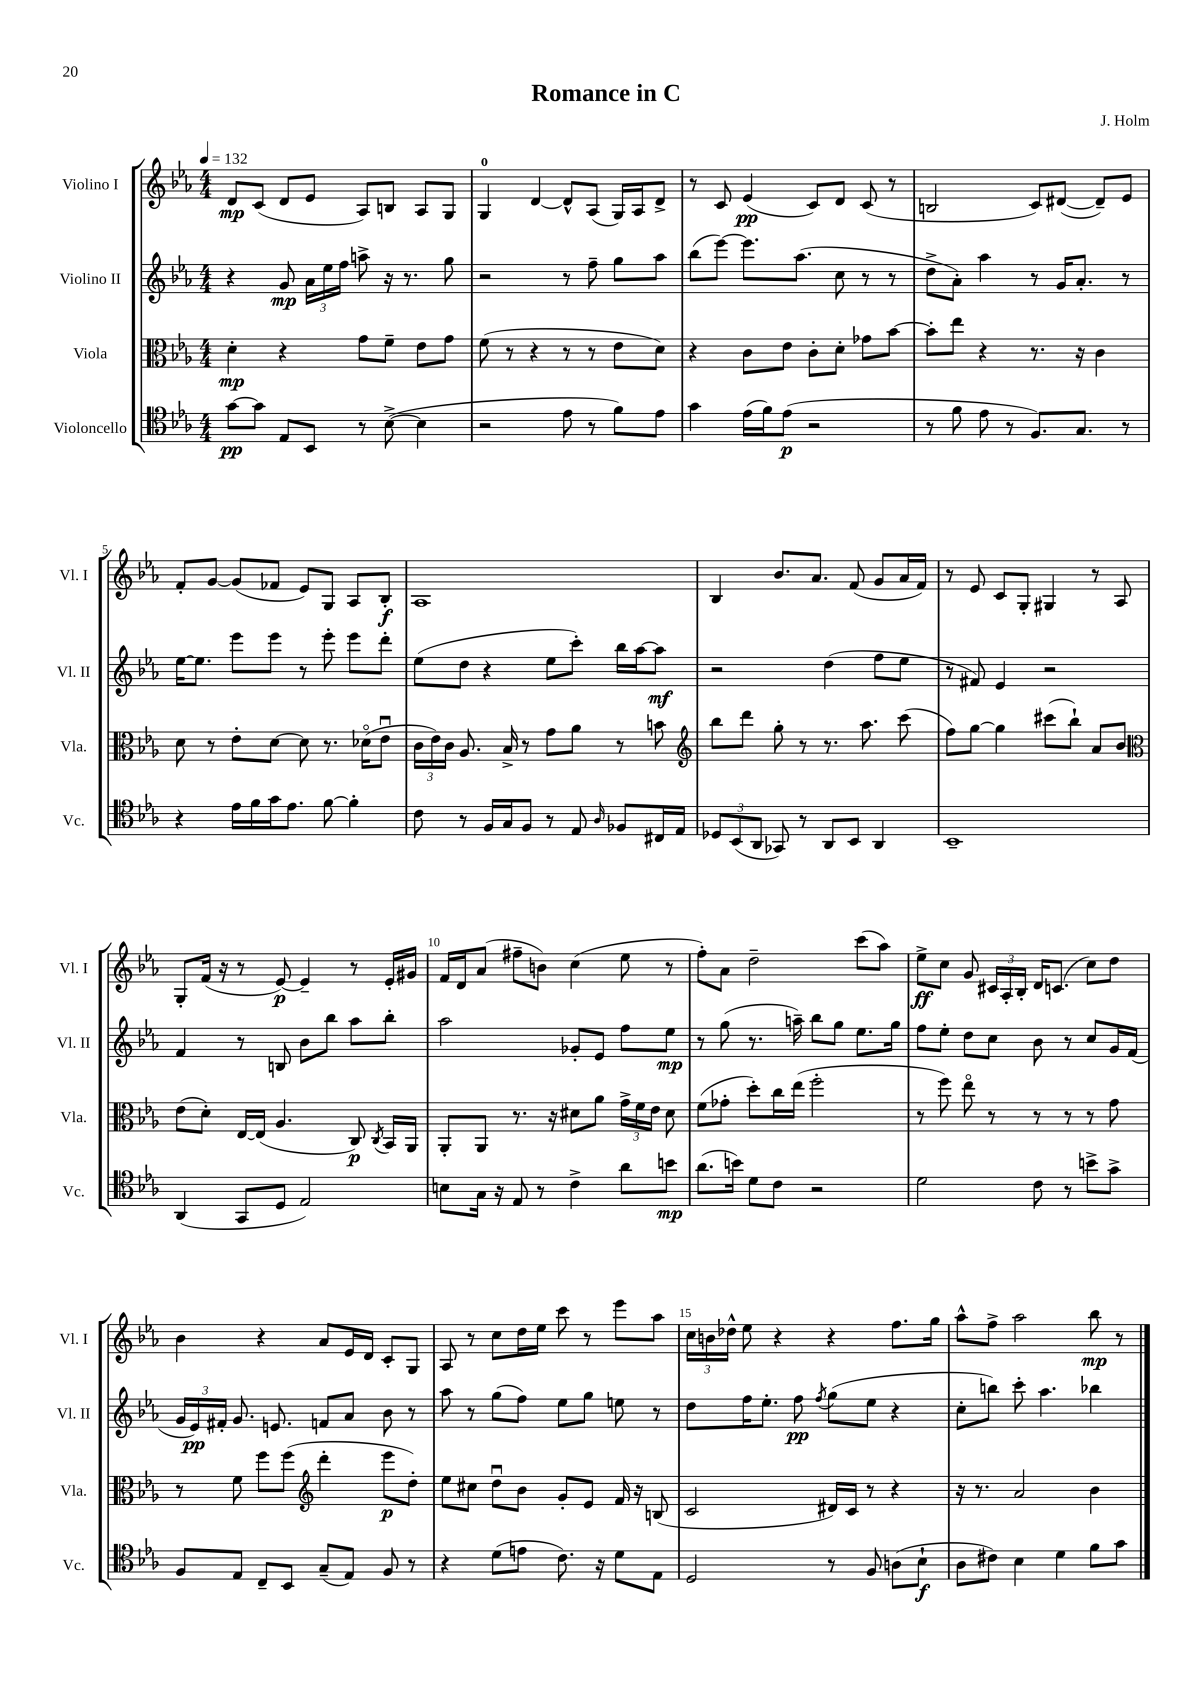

**kern	**dynam	**kern	**dynam	**kern	**dynam	**kern	**dynam
*part4	*part4	*part3	*part3	*part2	*part2	*part1	*part1
*staff4	*staff4	*staff3	*staff3	*staff2	*staff2	*staff1	*staff1
*I"Violoncello	*	*I"Viola	*	*I"Violino II	*	*I"Violino I	*
*I'Vc.	*	*I'Vla.	*	*I'Vl. II	*	*I'Vl. I	*
*clefC4	*	*clefC3	*	*clefG2	*	*clefG2	*
*k[b-e-a-]	*	*k[b-e-a-]	*	*k[b-e-a-]	*	*k[b-e-a-]	*
*M4/4	*	*M4/4	*	*M4/4	*	*M4/4	*
*MM132	*	*MM132	*	*MM132	*	*MM132	*
=1	=1	=1	=1	=1	=1	=1	=1
[8g\L	pp	4d'\	mp	4r	.	8d/L	mp
8g\J]	.	.	.	.	.	(8c/J	.
8E-/L	.	4r	.	8g/	mp	8d/L	.
8BB-/J	.	.	.	24a-\LL	.	8e-/J	.
.	.	.	.	24ee-\	.	.	.
.	.	.	.	24ff\JJ	.	.	.
8r	.	8g\L	.	8aan^\	.	8A-/L)	.
([8B-^\	.	8f~\J	.	16r	.	8Bn/J	.
.	.	.	.	8.r	.	.	.
4B-\]	.	8e-\L	.	.	.	8A-/L	.
.	.	8g\J	.	8gg\	.	8G/J	.
=2	=2	=2	=2	=2	=2	=2	=2
2r	.	(8f\	.	2r	.	4G/	.
.	.	8r	.	.	.	.	.
.	.	4r	.	.	.	[4d/	.
8e-\	.	8r	.	8r	.	8d^^/L]	.
8r	.	8r	.	8ff~\	.	(8A-/J	.
8f\L)	.	8e-\L	.	8gg\L	.	16G/LL)	.
.	.	.	.	.	.	16A-/J	.
8e-\J	.	8d\J)	.	8aa-\J	.	8d^/J	.
=3	=3	=3	=3	=3	=3	=3	=3
4g\	.	4r	.	(8bb-\L	.	8r	.
.	.	.	.	[8eee-\J)	.	8c/	.
(16e-\LL	.	8c\L	.	8.eee-\L]	.	(4e-/	pp
16f\J)	.	.	.	.	.	.	.
(8e-\J	p	8e-\J	.	.	.	.	.
.	.	.	.	(8.aa-\J	.	.	.
2r	.	8c'\L	.	.	.	8c/L)	.
.	.	8d'\J	.	8cc\	.	8d/J	.
.	.	8g-X\L	.	8r	.	(8c/	.
.	.	[8b-\J	.	8r	.	8r	.
=4	=4	=4	=4	=4	=4	=4	=4
8r	.	8b-'\L]	.	8dd^\L	.	2Bn/	.
8f\	.	8ee-\J	.	8a-'\J)	.	.	.
8e-\	.	4r	.	4aa-\	.	.	.
8r	.	.	.	.	.	.	.
8.F/L)	.	8.r	.	8r	.	8c/L)	.
.	.	.	.	16g/KL	.	([8d#X/J	.
8.G/J	.	16r	.	8.a-'/J	.	.	.
.	.	4c\	.	.	.	8d#~/L])	.
8r	.	.	.	8r	.	8e-/J	.
!!LO:LB:g=z
=5	=5	=5	=5	=5	=5	=5	=5
4r	.	8d\	.	[16ee-\KL	.	8f'/L	.
.	.	.	.	8.ee-\J]	.	.	.
.	.	8r	.	.	.	[8g/J	.
16e-\LL	.	8e-'\L	.	8eee-\L	.	(8g/L]	.
16f\	.	.	.	.	.	.	.
16g\J	.	[8d\J	.	8eee-\J	.	8f-X/J	.
8.e-\J	.	.	.	.	.	.	.
.	.	8d\]	.	8r	.	8e-/L)	.
[8f\	.	8.r	.	8eee-'\	.	8G/J	.
4f'\]	.	.	.	8eee-\L	.	8A-/L	.
.	.	(16d-X\KL	.	.	.	.	.
.	.	8e-u\J	.	8ddd'\J	.	8B-'/J	f
=6	=6	=6	=6	=6	=6	=6	=6
8c\	.	24c\LL	.	(8ee-\L	.	1A-	.
.	.	24e-\)	.	.	.	.	.
.	.	24c\JJ	.	.	.	.	.
8r	.	8.A-/	.	8dd\J	.	.	.
16F/LL	.	.	.	4r	.	.	.
16G/J	.	16B-^/	.	.	.	.	.
8F/J	.	8r	.	.	.	.	.
8r	.	8g\L	.	8ee-\L	.	.	.
8E-/	.	8a-\J	.	8ccc'\J)	.	.	.
16qqA-/	.	.	.	.	.	.	.
8F-X/L	.	8r	.	16bb-\LL	.	.	.
.	.	.	.	[16aa-\J	.	.	.
16C#X/L	.	8bn\	.	8aa-\J]	mf	.	.
16E-/JJ	.	.	.	.	.	.	.
=7	=7	=7	=7	=7	=7	=7	=7
*	*	*clefG2	*	*	*	*	*
12D-X/L	.	8bb-\L	.	2r	.	4B-/	.
(12BB-/	.	.	.	.	.	.	.
.	.	8ddd\J	.	.	.	.	.
12AA-/J	.	.	.	.	.	.	.
8GG-X/)	.	8gg'\	.	.	.	8.b-/L	.
8r	.	8r	.	.	.	.	.
.	.	.	.	.	.	8.a-/J	.
8AA-/L	.	8.r	.	(4dd\	.	.	.
8BB-/J	.	.	.	.	.	(8f/	.
.	.	8.aa-\	.	.	.	.	.
4AA-/	.	.	.	8ff\L	.	8g/L	.
.	.	(8ccc\	.	8ee-\J	.	16a-/L	.
.	.	.	.	.	.	16f/JJ)	.
=8	=8	=8	=8	=8	=8	=8	=8
1BB-~	.	8ff\L)	.	8r	.	8r	.
.	.	[8gg\J	.	8f#X/)	.	8e-/	.
.	.	4gg\]	.	4e-/	.	8c/L	.
.	.	.	.	.	.	8G'/J	.
.	.	(8ccc#X\L	.	2r	.	4G#X/	.
.	.	8bb-`\J)	.	.	.	.	.
.	.	8a-/L	.	.	.	8r	.
.	.	8b-/J	.	.	.	8A-/	.
!!LO:LB:g=z
=9	=9	=9	=9	=9	=9	=9	=9
*	*	*clefC3	*	*	*	*	*
(4AA-/	.	(8e-\L	.	4f/	.	8G'/L	.
.	.	8d'\J)	.	.	.	(16f/Jk	.
.	.	.	.	.	.	16r	.
8GG/L	.	[16E-/LL	.	8r	.	8r	.
.	.	(16E-/JJ]	.	.	.	.	.
8D/J	.	4.A-/	.	8Bn/	.	[8e-/)	p
2E-/)	.	.	.	8b-\L	.	4e-~/]	.
.	.	.	.	8bb-\J	.	.	.
.	.	8C/)	p	8aa-\L	.	8r	.
.	.	8qC/	.	.	.	.	.
.	.	16BB-/LL	.	8bb-'\J	.	16e-'/LL	.
.	.	16AA-/JJ	.	.	.	16g#X/JJ	.
=10	=10	=10	=10	=10	=10	=10	=10
8Bn\L	.	8AA-'/L	.	2aa-\	.	16f/LL	.
.	.	.	.	.	.	16d/J	.
16G\Jk	.	8AA-/J	.	.	.	(8a-/J	.
16r	.	.	.	.	.	.	.
8E-/	.	8.r	.	.	.	8ff#X~\L	.
8r	.	.	.	.	.	8bn\J)	.
.	.	16r	.	.	.	.	.
4c^\	.	8d#X\L	.	8g-X'/L	.	(4cc\	.
.	.	8a-\J	.	8e-/J	.	.	.
8a-\L	.	24g^\LL	.	8ff\L	.	8ee-\	.
.	.	24f\	.	.	.	.	.
.	.	24e-\JJ	.	.	.	.	.
8bn\J	mp	8d#\	.	8ee-\J	mp	8r	.
=11	=11	=11	=11	=11	=11	=11	=11
(8.a-\L	.	(8f\L	.	8r	.	8ff'\L)	.
.	.	8g-X'\J	.	(8gg\	.	8a-\J	.
16bn\Jk)	.	.	.	.	.	.	.
8d\L	.	8dd'\L)	.	8.r	.	2dd~\	.
8c\J	.	16cc\L	.	.	.	.	.
.	.	(16ee-\JJ	.	16aan~\)	.	.	.
2r	.	2ff'\	.	8bb-\L	.	.	.
.	.	.	.	8gg\J	.	.	.
.	.	.	.	8.ee-\L	.	(8ccc\L	.
.	.	.	.	.	.	8aa-\J)	.
.	.	.	.	16gg\Jk	.	.	.
=12	=12	=12	=12	=12	=12	=12	=12
2d\	.	8r	.	8ff\L	.	8ee-^\L	ff
.	.	8ff\)	.	8ee-'\J	.	8cc\J	.
.	.	8ee-\	.	8dd\L	.	8g/	.
.	.	8r	.	8cc\J	.	24c#X/LL	.
.	.	.	.	.	.	24A-'/	.
.	.	.	.	.	.	24B-'/JJ	.
8c\	.	8r	.	8b-\	.	16d/KL	.
.	.	.	.	.	.	(8.cn/J	.
8r	.	8r	.	8r	.	.	.
8bn^\L	.	8r	.	8cc/L	.	8cc\L)	.
8g^\J	.	8g\	.	16g/L	.	8dd\J	.
.	.	.	.	(16f/JJ	.	.	.
!!LO:LB:g=z
=13	=13	=13	=13	=13	=13	=13	=13
8F/L	.	8r	.	24g/LL	.	4b-\	.
.	.	.	.	24e-/)	pp	.	.
.	.	.	.	24f#X'/JJ	.	.	.
8E-/J	.	8f\	.	8.g/	.	.	.
8C~/L	.	8ff\L	.	.	.	4r	.
.	.	.	.	8.en/	.	.	.
8BB-/J	.	(8ff\J	.	.	.	.	.
*	*	*clefG2	*	*	*	*	*
(8G~/L	.	4ddd'\	.	8fn/L	.	8a-/L	.
8E-/J)	.	.	.	8a-/J	.	16e-/L	.
.	.	.	.	.	.	16d/JJ	.
8F/	.	8eee-\L	p	8b-\	.	8c'/L	.
8r	.	8dd'\J)	.	8r	.	8G/J	.
=14	=14	=14	=14	=14	=14	=14	=14
4r	.	8ee-\L	.	8aa-\	.	8A-/	.
.	.	8cc#X\J	.	8r	.	8r	.
(8d\L	.	8ddu\L	.	(8gg\L	.	8cc\L	.
8en\J	.	8b-\J	.	8ff\J)	.	16dd\L	.
.	.	.	.	.	.	16ee-\JJ	.
8.c\)	.	8g'/L	.	8ee-\L	.	8ccc\	.
.	.	8e-/J	.	8gg\J	.	8r	.
16r	.	.	.	.	.	.	.
8d\L	.	16f/	.	8een\	.	8eee-\L	.
.	.	16r	.	.	.	.	.
8E-\J	.	(8Bn/	.	8r	.	8aa-\J	.
=15	=15	=15	=15	=15	=15	=15	=15
2D/	.	2c/	.	8dd\L	.	24cc\LL	.
.	.	.	.	.	.	24bn\	.
.	.	.	.	.	.	24dd-X^^\JJ	.
.	.	.	.	16ff\K	.	8ee-\	.
.	.	.	.	8.ee-'\J	.	.	.
.	.	.	.	.	.	4r	.
.	.	.	.	8ff\	pp	.	.
.	.	.	.	8qff/	.	.	.
8r	.	16d#X/LL)	.	(8gg\L	.	4r	.
.	.	16c/JJ	.	.	.	.	.
8F/	.	8r	.	8ee-\J	.	.	.
(8An\L	.	4r	.	4r	.	8.ff\L	.
8B-`\J	f	.	.	.	.	.	.
.	.	.	.	.	.	16gg\Jk	.
=16	=16	=16	=16	=16	=16	=16	=16
8A-\L	.	16r	.	8cc'\L	.	8aa-^^\L	.
.	.	8.r	.	.	.	.	.
8c#X\J)	.	.	.	8bbn\J)	.	8ff^\J	.
4B-\	.	2a-/	.	8ccc'\	.	2aa-\	.
.	.	.	.	4.aa-\	.	.	.
4d\	.	.	.	.	.	.	.
8f\L	.	4b-\	.	4bb-X\	.	8bb-\	mp
8g\J	.	.	.	.	.	8r	.
==	==	==	==	==	==	==	==
*-	*-	*-	*-	*-	*-	*-	*-
